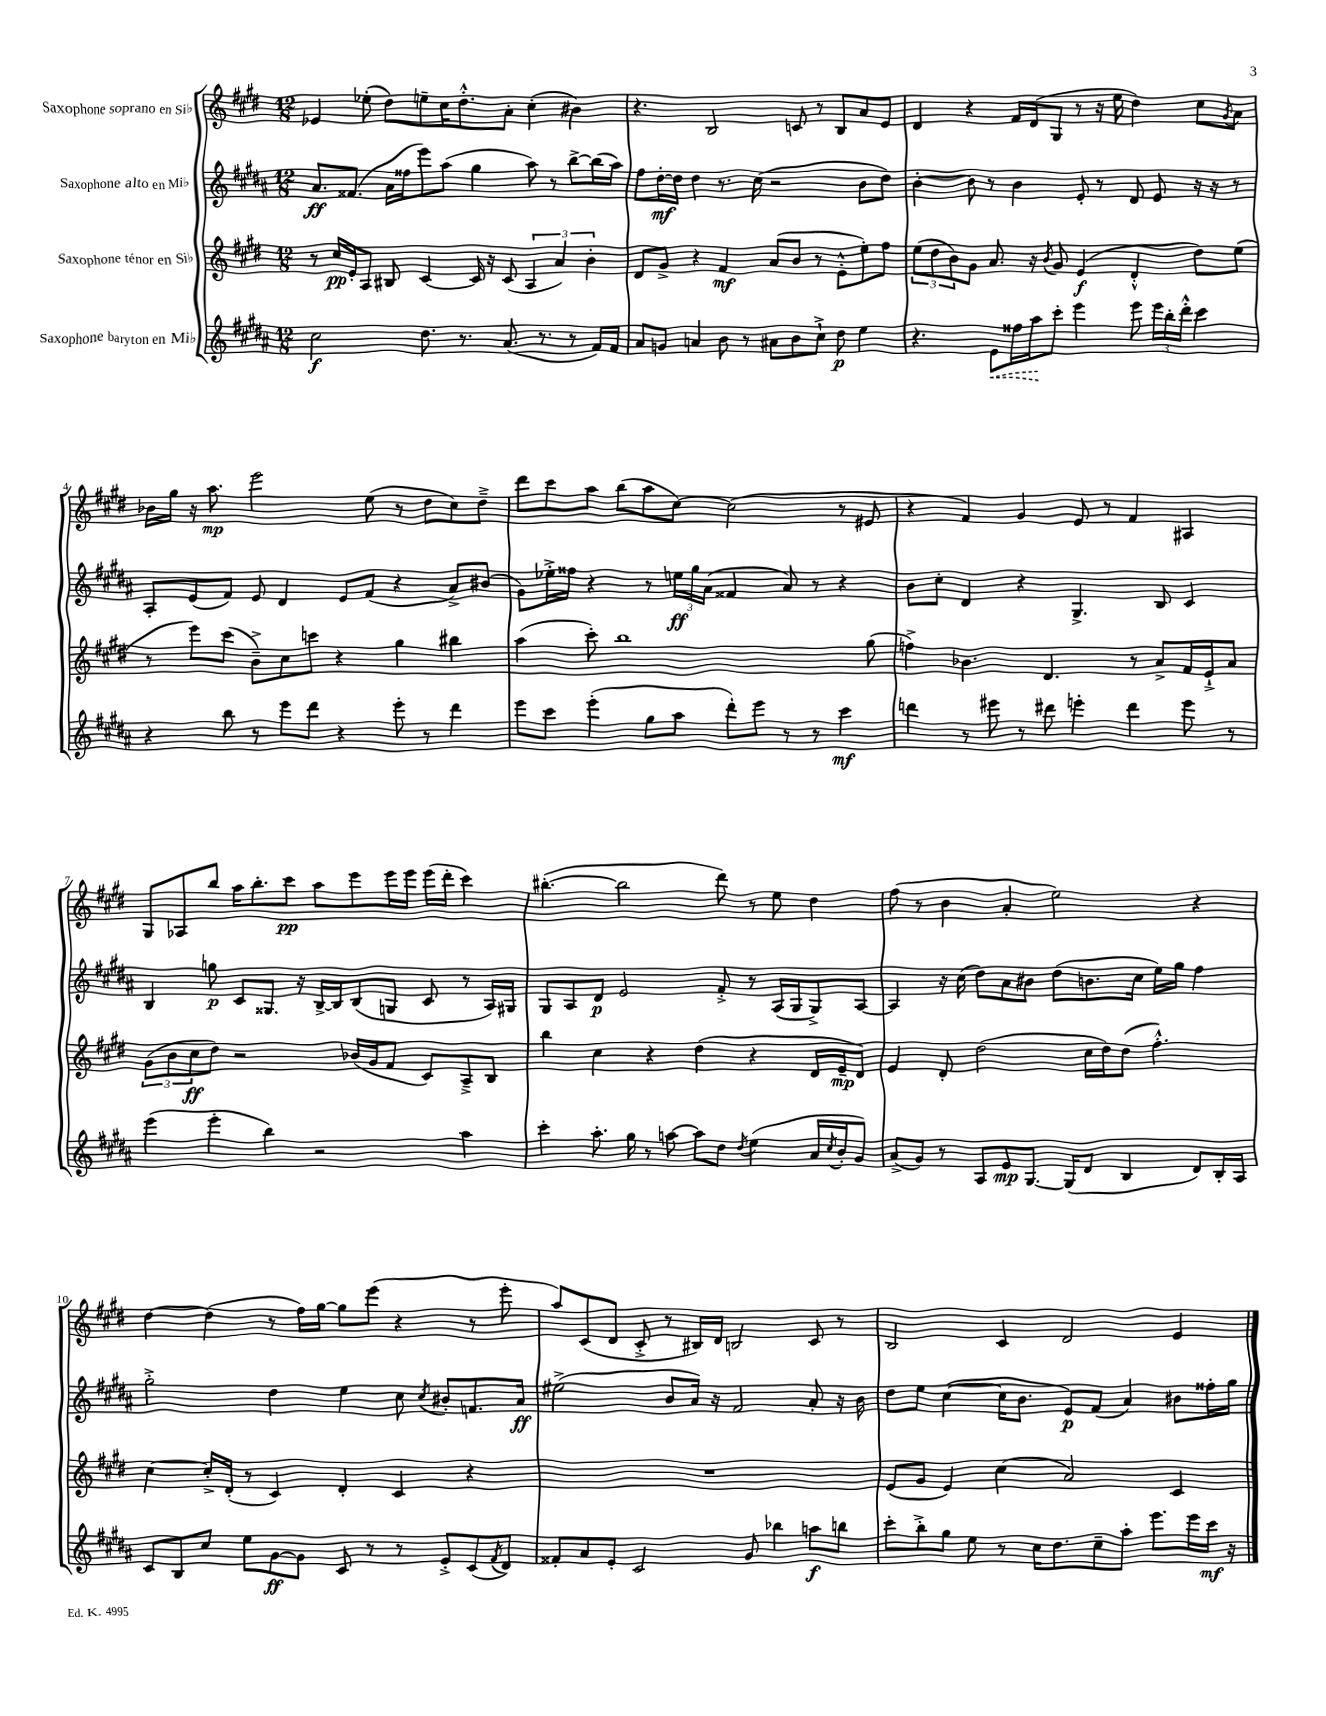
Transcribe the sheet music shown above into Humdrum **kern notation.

**kern	**dynam	**kern	**dynam	**kern	**dynam	**kern	**dynam
*part4	*part4	*part3	*part3	*part2	*part2	*part1	*part1
*staff4	*staff4	*staff3	*staff3	*staff2	*staff2	*staff1	*staff1
*I"Saxophone baryton en Mi♭	*	*I"Saxophone ténor en Si♭	*	*I"Saxophone alto en Mi♭	*	*I"Saxophone soprano en Si♭	*
*clefG2	*	*clefG2	*	*clefG2	*	*clefG2	*
*k[f#c#g#d#a#]	*	*k[f#c#g#d#]	*	*k[f#c#g#d#a#]	*	*k[f#c#g#d#]	*
*M12/8	*	*M12/8	*	*M12/8	*	*M12/8	*
=1	=1	=1	=1	=1	=1	=1	=1
2cc#\	f	8r	.	8.a#/L	ff	4e-X/	.
.	.	16cc#/LL	pp	.	.	.	.
.	.	16e'/J	.	(8.f##X/J	.	.	.
.	.	8A/J	.	.	.	(8ee-X'\	.
.	.	8B#X/	.	16a#\LL	.	8dd#\L)	.
.	.	.	.	16ff##X\J	.	.	.
8.dd#\	.	[4c#/	.	8eee\)	.	8een~\	.
.	.	.	.	(8aa#\J	.	16cc#\K	.
8.r	.	.	.	.	.	8.dd#'^^\	.
.	.	16c#/]	.	4gg#\	.	.	.
.	.	16r	.	.	.	.	.
(8.a#/	.	(8c#/	.	.	.	8a'\J	.
.	.	6A/	.	8aa#\)	.	(4cc#'\	.
8.r	.	.	.	.	.	.	.
.	.	.	.	8r	.	.	.
.	.	6a/)	.	.	.	.	.
8r	.	.	.	[8bb^\L	.	4b#X\)	.
.	.	6b'\	.	.	.	.	.
16f#/LL)	.	.	.	(16bb\L]	.	.	.
16f#/JJ	.	.	.	16aa#\JJ)	.	.	.
=2	=2	=2	=2	=2	=2	=2	=2
8a#/L	.	8d#/L	.	8ff#\L	.	4.r	.
8gn/J	.	8g#^/J	.	[16dd#'\L	mf	.	.
.	.	.	.	16dd#\JJ]	.	.	.
4an/	.	4r	.	4dd#\	.	.	.
.	.	.	.	.	.	2B/	.
8b\	.	4f#/	mf	8.r	.	.	.
8r	.	.	.	.	.	.	.
.	.	.	.	(16cc#\	.	.	.
8a#X\L	.	(8a/L	.	2r	.	.	.
8b\	.	8b/J	.	.	.	8cn/	.
8cc#`^\J	.	8r	.	.	.	8r	.
8dd#\	p	8e'^^\L	.	.	.	8B/L	.
4ee\	.	8ee'\)	.	8b\L	.	8a/	.
.	.	8ff#\J	.	8dd#\J)	.	8e/J	.
=3	=3	=3	=3	=3	=3	=3	=3
4.r	.	(12ee\L	.	[4b'\	.	4d#/	.
.	.	12dd#\	.	.	.	.	.
.	.	12b\)	.	.	.	.	.
.	.	8g#\J	.	8b\]	.	4r	.
!	!LO:HP:b	!	!	!	!	!	!
8e\L	<	8.a/	.	8r	.	.	.
16ff##X\L	.	.	.	4b\	.	16f#/LL	.
16aa#\J	.	16r	.	.	.	(16d#/J	.
.	.	8qb/	.	.	.	.	.
8ccc#'\J	[	8g#/	.	.	.	8G#/J	.
4eee\	.	(4e/	f	8e'/	.	8r	.
.	.	.	.	8r	.	16r	.
.	.	.	.	.	.	16ee\	.
8eee\	.	4d#'^^/	.	8d#/	.	4dd#\)	.
24eee\LL	.	.	.	8e/	.	.	.
24bb'\	.	.	.	.	.	.	.
24ddd#'^^\JJ	.	.	.	.	.	.	.
4ccc#\	.	8dd#\L)	.	16r	.	8cc#\L	.
.	.	.	.	16r	.	.	.
.	.	.	.	.	.	8qg#/	.
.	.	(8ee\J	.	8r	.	8a\J	.
!!LO:LB:g=z
=4	=4	=4	=4	=4	=4	=4	=4
4r	.	8r	.	8A#'/L	.	16b-X\LL	.
.	.	.	.	.	.	16gg#\JJ	.
.	.	8eee\L)	.	(8e/	.	16r	.
.	.	.	.	.	.	8.aa\	mp
8bb\	.	(8ccc#\J	.	8f#/J)	.	.	.
8r	.	8b~^\L)	.	8e/	.	2eee\	.
8eee\L	.	8cc#\	.	4d#/	.	.	.
8ddd#\J	.	8cccn\J	.	.	.	.	.
4r	.	4r	.	8e/L	.	.	.
.	.	.	.	(8f#/J	.	(8ee\	.
8eee'\	.	4gg#\	.	4r	.	8r	.
8r	.	.	.	.	.	8dd#\L	.
4ddd#\	.	4bb#X\	.	8a#^/L)	.	8cc#\)	.
.	.	.	.	(8b#X/J	.	8dd#~^\J	.
=5	=5	=5	=5	=5	=5	=5	=5
8eee\L	.	(4aa\	.	8g#\L)	.	8ddd#\L	.
8ccc#\J	.	.	.	16ee-X'^\L	.	8ccc#\	.
.	.	.	.	16ff##X\JJ	.	.	.
(4eee'\	.	8ccc#'\)	.	4r	.	8aa\J	.
.	.	1bb	.	.	.	(8bb\L	.
8gg#\L	.	.	.	8r	.	8aa\	.
8aa#\J	.	.	.	24een\LL	ff	[8cc#\J)	.
.	.	.	.	24gg#\	.	.	.
.	.	.	.	(24a#\JJ	.	.	.
8ddd#'\L)	.	.	.	4f##X/	.	(2cc#\]	.
8eee\J	.	.	.	.	.	.	.
8r	.	.	.	8a#/)	.	.	.
8r	.	.	.	8r	.	.	.
4ccc#\	mf	.	.	4r	.	8r	.
.	.	(8gg#\	.	.	.	8e#X/	.
=6	=6	=6	=6	=6	=6	=6	=6
4dddn\	.	4ffn^\)	.	8b\L	.	4r	.
.	.	.	.	8cc#'\J	.	.	.
8r	.	4.b-X\	.	4d#/	.	4f#/)	.
8eee#X\	.	.	.	.	.	.	.
8r	.	.	.	4r	.	4g#/	.
8ddd#X\	.	4.d#/	.	.	.	.	.
4eeen'\	.	.	.	4.G#^/	.	8e/	.
.	.	.	.	.	.	8r	.
4ddd#\	.	8r	.	.	.	4f#/	.
.	.	8a^/L	.	8B/	.	.	.
8eee\	.	16f#/L	.	4c#/	.	4A#X/	.
.	.	16e`^/J	.	.	.	.	.
8r	.	8a/J	.	.	.	.	.
!!LO:LB:g=z
=7	=7	=7	=7	=7	=7	=7	=7
(4eee\	.	(12g#\L	.	4B/	.	8G#/L	.
.	.	12b\	.	.	.	.	.
.	.	.	.	.	.	8A-X/	.
.	.	12cc#\	ff	.	.	.	.
4eee'\	.	8dd#\J)	.	8ggn\	p	8bb/J	.
.	.	2r	.	8c#/L	.	16aa\KL	.
.	.	.	.	.	.	8.bb'\	.
4bb\)	.	.	.	8.G##X/J	.	.	.
.	.	.	.	.	.	8ccc#\J	pp
.	.	.	.	16r	.	.	.
2r	.	.	.	[16B^/LL	.	8aa\L	.
.	.	.	.	16B/J]	.	.	.
.	.	(16b-X/LL	.	(8B/	.	8eee\	.
.	.	16g#/J	.	.	.	.	.
.	.	8f#/J	.	8Gn/J	.	16eee\L	.
.	.	.	.	.	.	16eee\JJ	.
.	.	8c#/L)	.	8c#/	.	(16eee\LL	.
.	.	.	.	.	.	16ddd#'\JJ	.
4aa#\	.	8A~^/	.	8r	.	4ccc#\)	.
.	.	8B/J	.	16A#/LL)	.	.	.
.	.	.	.	16G#X/JJ	.	.	.
=8	=8	=8	=8	=8	=8	=8	=8
4ccc#'\	.	4bb\	.	8G#/L	.	([4.bb#X'\	.
.	.	.	.	8A#/	.	.	.
8.aa#'\	.	4cc#\	.	8d#/J	p	.	.
.	.	.	.	2e/	.	2bb#\]	.
16gg#\	.	.	.	.	.	.	.
8r	.	4r	.	.	.	.	.
[8aan\	.	.	.	.	.	.	.
8aa\L]	.	(4dd#\	.	.	.	.	.
8dd#\J	.	.	.	8f#'^/	.	8ddd#\)	.
8qdd#/	.	.	.	.	.	.	.
(4ee\	.	4r	.	8r	.	8r	.
.	.	.	.	(16A#/LL	.	8ee\	.
.	.	.	.	16G#/J	.	.	.
16a#/LL	.	16d#/LL	.	8G#^/)	.	4dd#\	.
8qcc#/	.	.	.	.	.	.	.
16b'/J	.	16e~/J	mp	.	.	.	.
8g#/J)	.	8d#/J)	.	[8A#/J	.	.	.
=9	=9	=9	=9	=9	=9	=9	=9
(8a#^/L	.	4e/	.	4A#/]	.	(8ff#\	.
8g#/J)	.	.	.	.	.	8r	.
8r	.	8d#'/	.	16r	.	4b\	.
.	.	.	.	(16cc#\	.	.	.
8A#/L	.	(2dd#\	.	8dd#\L)	.	.	.
8e/	mp	.	.	8a#\	.	4a'/	.
[8.G#/J	.	.	.	8b#X\J	.	.	.
.	.	.	.	(8dd#\L	.	2ee\)	.
(16G#/KL]	.	.	.	.	.	.	.
8d#/J	.	16cc#\LL	.	8.bn\	.	.	.
.	.	16dd#\J)	.	.	.	.	.
4B/	.	(8dd#\J	.	.	.	.	.
.	.	.	.	16cc#\Jk	.	.	.
.	.	4.ff#'^^\)	.	16ee\LL)	.	.	.
.	.	.	.	16gg#\JJ	.	.	.
8d#/L)	.	.	.	4ff#\	.	4r	.
16B'/L	.	.	.	.	.	.	.
16A#/JJ	.	.	.	.	.	.	.
!!LO:LB:g=z
=10	=10	=10	=10	=10	=10	=10	=10
8c#/L	.	[4cc#\	.	2gg#'^\	.	[4dd#\	.
8B/	.	.	.	.	.	.	.
8cc#/J	.	16cc#'^/LL]	.	.	.	(4dd#\]	.
.	.	(16d#'/JJ	.	.	.	.	.
8ee\L	.	8r	.	.	.	.	.
[8g#\	ff	4c#/)	.	4dd#\	.	8r	.
8g#\J]	.	.	.	.	.	16ff#\LL)	.
.	.	.	.	.	.	[16gg#\JJ	.
8c#/	.	4d#'/	.	4ee\	.	8gg#\L]	.
8r	.	.	.	.	.	(8eee\J	.
8r	.	4c#/	.	8cc#\	.	4r	.
.	.	.	.	8qcc#/	.	.	.
8e'^/L	.	.	.	8b#X'/L	.	.	.
(8c#/	.	4r	.	8.fn/	.	8r	.
8qf#/	.	.	.	.	.	.	.
8d#/J)	.	.	.	.	.	8eee'\	.
.	.	.	.	16a#/Jk	ff	.	.
=11	=11	=11	=11	=11	=11	=11	=11
8f##X'/L	.	1.r	.	(2ee#X^\	.	8aa/L)	.
8a#/	.	.	.	.	.	(8c#/	.
8e'/J	.	.	.	.	.	8d#/J	.
2c#/	.	.	.	.	.	8c#'^/	.
.	.	.	.	8b/L	.	8r	.
.	.	.	.	16a#/Jk)	.	16B#X/LL)	.
.	.	.	.	16r	.	16d#/JJ	.
.	.	.	.	2f#/	.	2Bn/	.
8g#/	.	.	.	.	.	.	.
4bb-X\	.	.	.	.	.	.	.
8aan\L	f	.	.	8a#'/	.	8c#/	.
8bbn\J	.	.	.	16r	.	8r	.
.	.	.	.	16b\	.	.	.
=12	=12	=12	=12	=12	=12	=12	=12
8ccc#'\L	.	(8e/L	.	8dd#\L	.	2B/	.
8bb'^\	.	8g#/J	.	8ee\J	.	.	.
8gg#\J	.	4e/)	.	([4cc#\	.	.	.
8ee\	.	.	.	.	.	.	.
8r	.	(4cc#\	.	16cc#\KL]	.	4c#/	.
.	.	.	.	8.b\J	.	.	.
16cc#\KL	.	.	.	.	.	.	.
8.dd#\	.	.	.	.	.	.	.
.	.	2a/)	.	8e/L)	p	2d#/	.
8cc#~\	.	.	.	(8f#/J	.	.	.
8aa#'\J	.	.	.	4a#/)	.	.	.
8.eee\L	.	.	.	.	.	.	.
.	.	4c#/	.	8b#X\L	.	4e/	.
16eee\L	.	.	.	.	.	.	.
16ccc#\JJ	mf	.	.	16ff##X'\L	.	.	.
16r	.	.	.	16gg#\JJ	.	.	.
==	==	==	==	==	==	==	==
*-	*-	*-	*-	*-	*-	*-	*-
